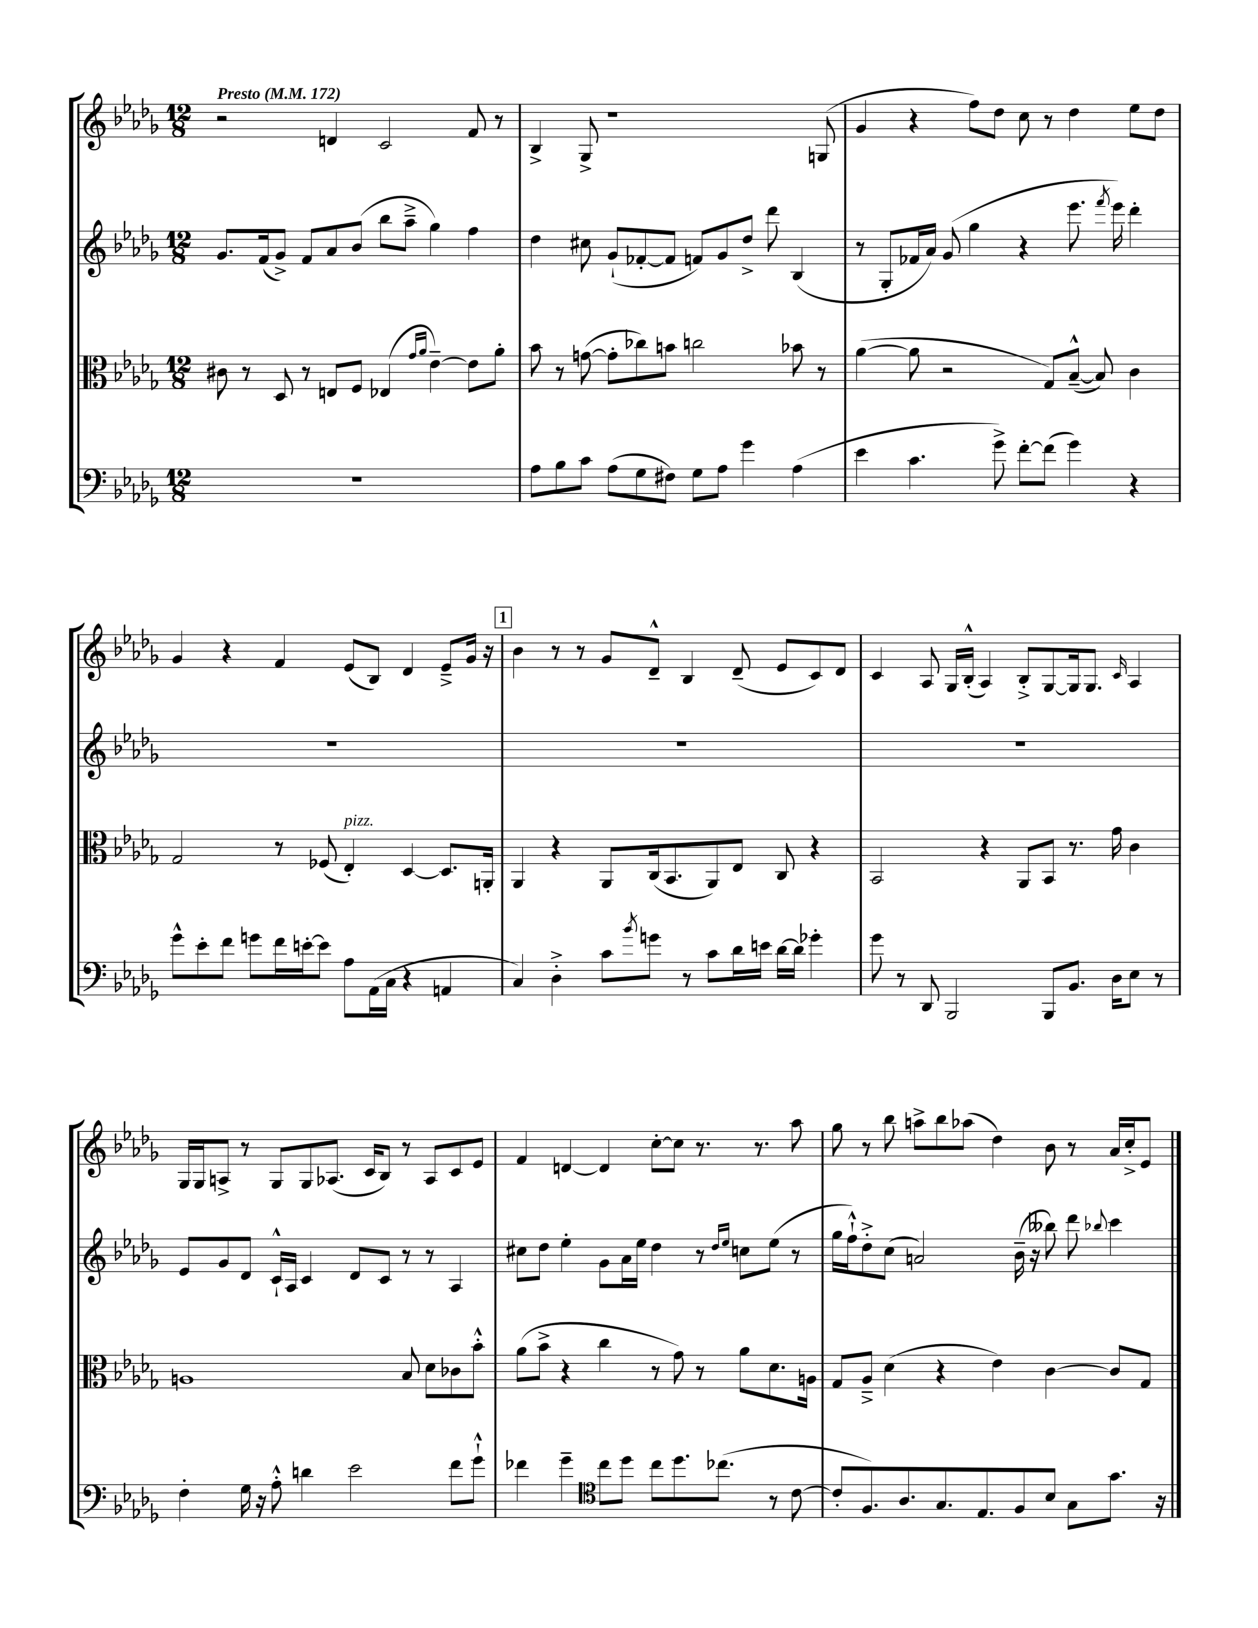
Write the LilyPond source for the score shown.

<<
\new StaffGroup <<
\new Staff = "s0" {
    \clef treble \key des \major \numericTimeSignature \time 12/8 \tempo "Presto" 4 = 172
    r2 d'4 c'2 f'8 r8 |
    bes4-> ges8-> r1 g8( |
    ges'4 r4 f''8) des''8 c''8 r8 des''4 ees''8 des''8 |
    ges'4 r4 f'4 ees'8( bes8) des'4 ees'8---> ges'16 r16 |
    \mark \markup { \box "1" } bes'4 r8 r8 ges'8 des'8---^ bes4 des'8--( ees'8 c'8) des'8 |
    c'4 aes8 ges16 bes16-.-^( aes4) bes8-.-> ges8~ ges16 ges8. \grace { c'16 } aes4 |
    ges16 ges16 a8-> r8 ges8 ges8 aes8.( c'16 bes8) r8 aes8 c'8 ees'8 |
    f'4 d'4~ d'4 c''8~-. c''8 r8. r8. aes''8 |
    ges''8 r8 bes''8 a''8-> bes''8 aes''8( des''4) bes'8 r8 aes'16 c''16-.-> ees'8 \bar "|." |
}
\new Staff = "s1" {
    \clef treble \key des \major \numericTimeSignature \time 12/8
    ges'8. f'16( ges'8->) f'8 aes'8 bes'8( bes''8 aes''8---> ges''4) f''4 |
    des''4 cis''8 ges'8-!( fes'8~-. fes'8 f'8) ges'8 des''8-> des'''8 bes4( |
    r8 ges8-. fes'16 aes'16) ges'8( ges''4 r4 ees'''8. \acciaccatura { f'''8 } ees'''16) des'''4-. |
    R1. |
    \mark \markup { \box "1" } R1. |
    R1. |
    ees'8 ges'8 des'8 c'16-!-^ aes16 c'4 des'8 c'8 r8 r8 aes4 |
    cis''8 des''8 ees''4-. ges'8 aes'16 ees''16 des''4 r8 \grace { des''16 ees''16 } c''8 ees''8( r8 |
    ges''16 f''16-!-^) des''8-.-> c''8( a'2) bes'16--( r16 beses''8) des'''8 \appoggiatura { bes''8 } c'''4 \bar "|." |
}
\new Staff = "s2" {
    \clef alto \key des \major \numericTimeSignature \time 12/8
    cis'8 r8 des8 r8 e8 f8 ees4( \grace { ges'16 aes'16 } ees'4~--) ees'8 aes'8-. |
    bes'8 r8 g'8~( g'8-. ces''8) b'8 c''2 bes'8 r8 |
    aes'4~( aes'8 r2 ges8) bes8~---^( bes8) c'4 |
    ges2 r8 fes8( ees4-.^\markup { \italic "pizz." }) des4~ des8. a,16-. |
    \mark \markup { \box "1" } aes,4 r4 aes,8 c16( bes,8. aes,8) ees8 c8 r4 |
    bes,2 r4 aes,8 bes,8 r8. ges'16 c'4 |
    a1 bes8 des'8 ces'8 bes'8-.-^ |
    aes'8( bes'8-> r4 c''4 r8 ges'8) r8 aes'8 des'8. a16 |
    ges8 aes8---> des'4( r4 ees'4) c'4~ c'8 ges8 \bar "|." |
}
\new Staff = "s3" {
    \clef bass \key des \major \numericTimeSignature \time 12/8
    R1. |
    aes8 bes8 c'8 aes8( ges8 fis8) ges8 aes8 ges'4 aes4( |
    ees'4 c'4. ges'8->) f'8~-. f'8( ges'4) r4 |
    ges'8-^ ees'8-. f'8 g'8 f'16 e'16~-. e'8 aes8 aes,16( c16 r4 a,4 |
    \mark \markup { \box "1" } c4) des4-.-> c'8 \acciaccatura { bes'8 } g'8 r8 c'8 des'16 e'16 des'16~ des'16 ges'4-. |
    ges'8 r8 des,8 bes,,2 bes,,8 bes,8. des16 ees8 r8 |
    f4-. ges16 r16 aes8-.-^ d'4 ees'2 f'8 ges'8-!-^ |
    fes'4 ges'4-- \clef tenor c''8 des''8 c''8 des''8. ces''8.( r8 c'8~ |
    c'8-. f8.) aes8. ges8. ees8. f8 bes8 ges8 ges'8. r16 \bar "|." |
}
>>
>>
\layout { \context { \Score \remove "Bar_number_engraver" } }
